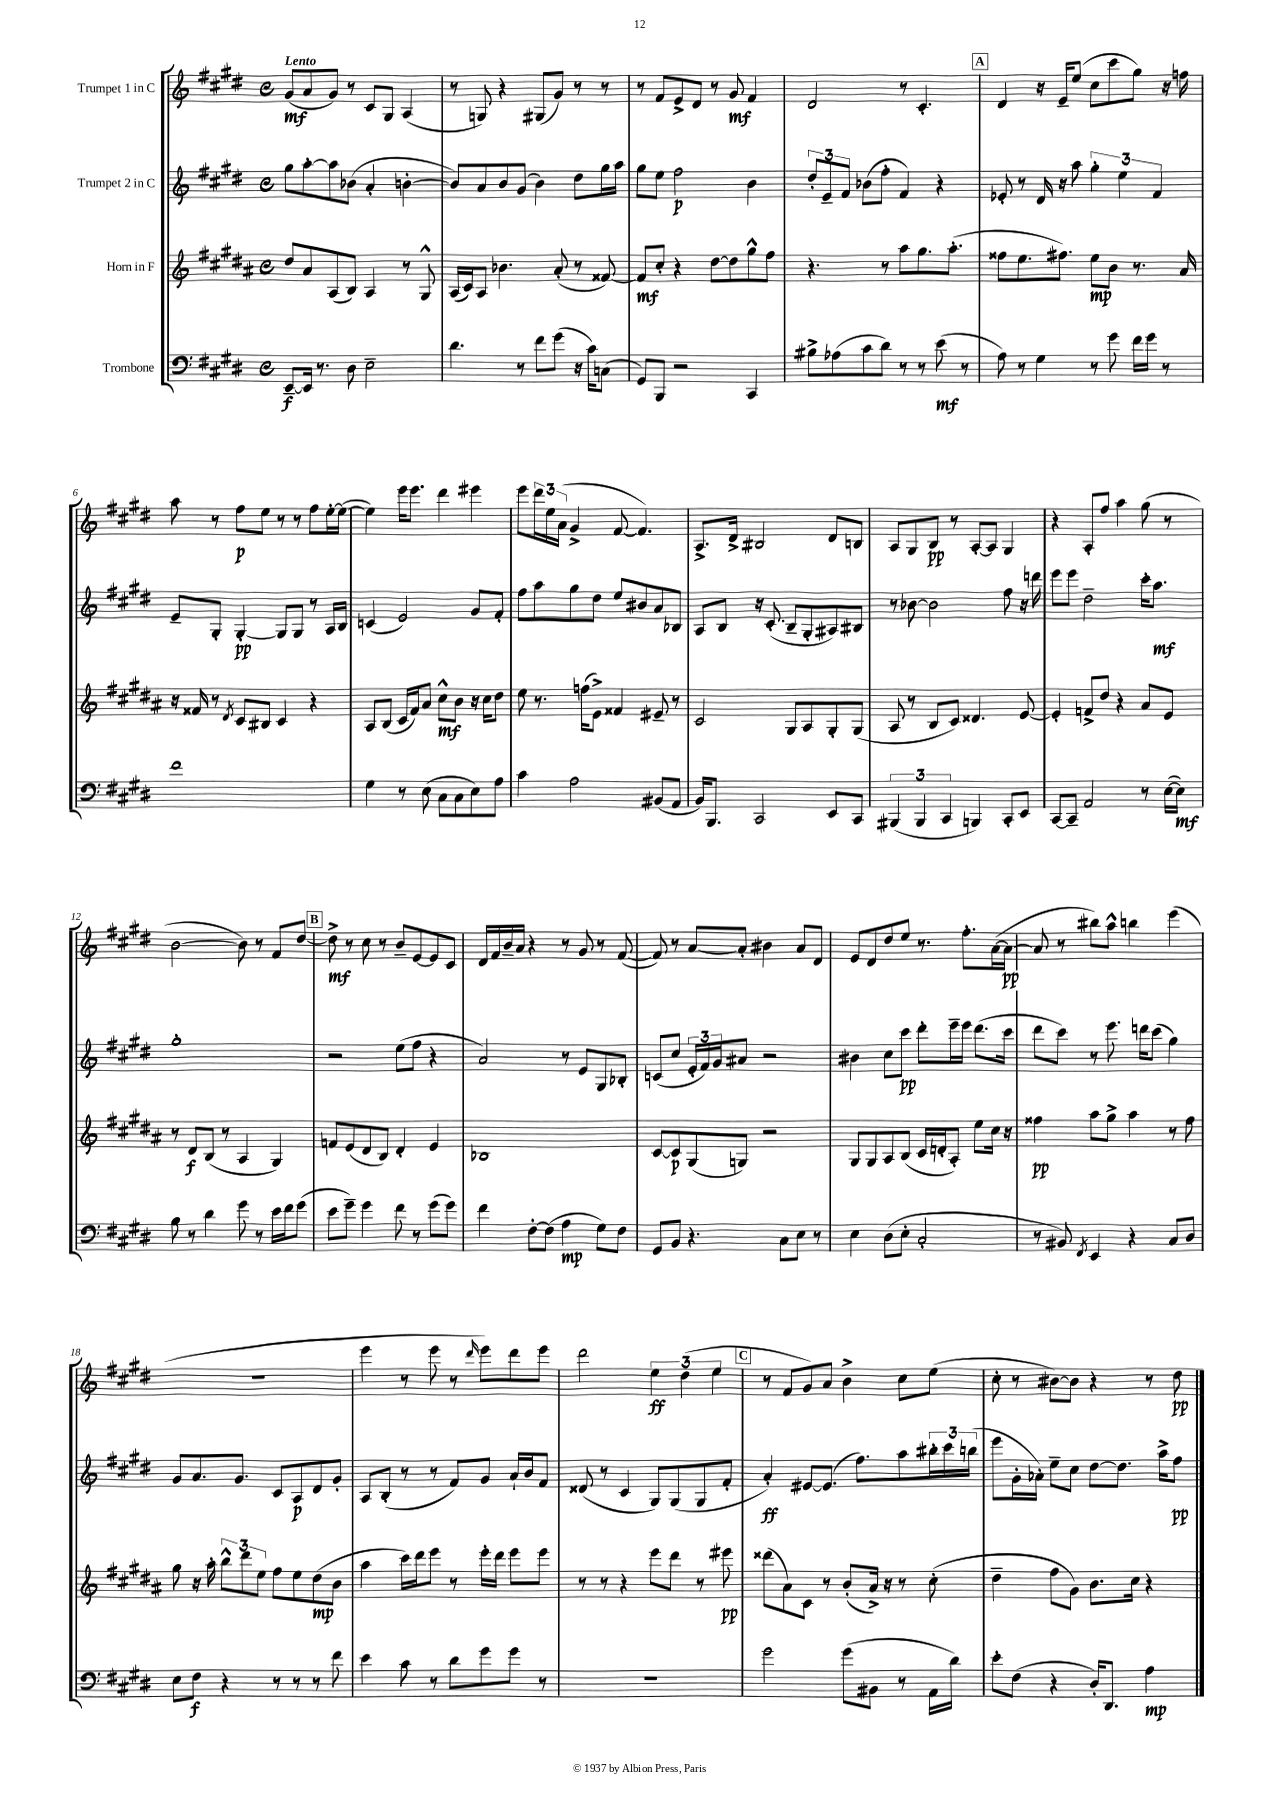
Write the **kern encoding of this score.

**kern	**dynam	**kern	**dynam	**kern	**dynam	**kern	**dynam
*part4	*part4	*part3	*part3	*part2	*part2	*part1	*part1
*staff4	*staff4	*staff3	*staff3	*staff2	*staff2	*staff1	*staff1
*I"Trombone	*	*I"Horn in F	*	*I"Trumpet 2 in C	*	*I"Trumpet 1 in C	*
*clefF4	*	*clefG2	*	*clefG2	*	*clefG2	*
*k[f#c#g#d#]	*	*k[f#c#g#d#a#]	*	*k[f#c#g#d#]	*	*k[f#c#g#d#]	*
*M4/4	*	*M4/4	*	*M4/4	*	*M4/4	*
*met(c)	*	*met(c)	*	*met(c)	*	*met(c)	*
=1	=1	=1	=1	=1	=1	=1	=1
!	!	!	!	!	!	!LO:TX:a:B:t=Lento	!
[8EE~/L	f	8dd#/L	.	8gg#\L	.	(8g#/L	mf
16EE/Jk]	.	8a#/	.	[8aa'\	.	8a/	.
8.r	.	.	.	.	.	.	.
.	.	(8A#/	.	8aa\]	.	8g#/J)	.
8D#\	.	8B/J)	.	(8b-X\J	.	8r	.
2E~\	.	4A#/	.	4a'/	.	8c#/L	.
.	.	.	.	.	.	8G#/J	.
.	.	8r	.	[4bn'\	.	(4A/	.
.	.	8G#^^/	.	.	.	.	.
=2	=2	=2	=2	=2	=2	=2	=2
4.d#\	.	(16A#/LL	.	8b/L])	.	8r	.
.	.	16c#/J)	.	.	.	.	.
.	.	8A#/J	.	8a/	.	8Gn/)	.
.	.	4.b-X\	.	8b/	.	4r	.
8r	.	.	.	(8g#/J	.	.	.
8f#\L	.	.	.	4b\)	.	(8G#X/L	.
(8g#\J	.	(8a#'/	.	.	.	8g#/J)	.
16r	.	8r	.	8dd#\L	.	8r	.
16c#\KL)	.	.	.	.	.	.	.
(8Cn\J	.	[8f##X/)	.	16gg#\L	.	8r	.
.	.	.	.	16aa\JJ	.	.	.
=3	=3	=3	=3	=3	=3	=3	=3
8GG#/L)	.	8f##/L]	mf	8gg#\L	.	8r	.
8BBB/J	.	8cc#'/J	.	8ee\J	.	8f#/L	.
2r	.	4r	.	2ff#\	p	8e^/	.
.	.	.	.	.	.	8d#/J	.
.	.	[8dd#\L	.	.	.	8r	.
.	.	8dd#\]	.	.	.	8g#/	mf
4CC#/	.	8gg#^^\	.	4b\	.	4f#/	.
.	.	8ff#\J	.	.	.	.	.
=4	=4	=4	=4	=4	=4	=4	=4
8B#X^\L	.	4.r	.	12dd#'/L	.	2d#/	.
.	.	.	.	12e~/	.	.	.
(8A-X\	.	.	.	.	.	.	.
.	.	.	.	12f#/J	.	.	.
8c#\	.	.	.	(8b-X\L	.	.	.
8d#\J)	.	8r	.	8ff#'\J	.	.	.
8r	.	8aa#\L	.	4f#/)	.	8r	.
8r	.	8.gg#\	.	.	.	4.c#'/	.
(8e\	mf	.	.	4r	.	.	.
.	.	(8.aa#'\J	.	.	.	.	.
8r	.	.	.	.	.	.	.
!!LO:REH:place=s1:t=A
=5	=5	=5	=5	=5	=5	=5	=5
8A\)	.	8ff##X\L	.	8e-X'/	.	4d#/	.
8r	.	8.ee\	.	8r	.	.	.
4G#\	.	.	.	16d#/	.	16r	.
.	.	8.ff#X\J)	.	16r	.	16e~/KL	.
.	.	.	.	8aa\	.	(8ee/J	.
8r	.	8ee\L	mp	6gg#'\	.	8cc#\L	.
8g#\	.	8b\J	.	.	.	8ccc#\	.
.	.	.	.	6ee\	.	.	.
16f#\LL	.	8.r	.	.	.	8gg#\J)	.
16g#\JJ	.	.	.	.	.	.	.
.	.	.	.	6f#/	.	.	.
8r	.	.	.	.	.	16r	.
.	.	16a#/	.	.	.	16ffn\	.
!!LO:LB:g=z
=6	=6	=6	=6	=6	=6	=6	=6
1f#	.	16r	.	8e~/L	.	8aa\	.
.	.	16f##X/	.	.	.	.	.
.	.	8r	.	8G#'/J	.	8r	.
.	.	8qd#/	.	.	.	.	.
.	.	8c#/L	.	[4G#'/	pp	8ff#\L	p
.	.	8B#X/J	.	.	.	8ee\J	.
.	.	4c#/	.	8G#/L]	.	8r	.
.	.	.	.	8G#/J	.	8r	.
.	.	4r	.	8r	.	8ff#\L	.
.	.	.	.	16A/LL	.	[16ee'\L	.
.	.	.	.	16B/JJ	.	(16ee\JJ_	.
=7	=7	=7	=7	=7	=7	=7	=7
4G#\	.	8A#/L	.	(4cn/	.	4ee\])	.
.	.	(8B/J	.	.	.	.	.
8r	.	16c#/LL	.	2e/)	.	16eee\KL	.
.	.	16f#/J)	.	.	.	8.eee\J	.
(8E\	.	8a#/J	.	.	.	.	.
8C#\L	.	8cc#^^\L	mf	.	.	4ddd#\	.
8C#\	.	8b\J	.	.	.	.	.
8E\)	.	16r	.	8g#/L	.	4eee#X\	.
.	.	16cc#\KL	.	.	.	.	.
8A\J	.	8dd#\J	.	8f#'/J	.	.	.
=8	=8	=8	=8	=8	=8	=8	=8
4c#\	.	8ee\	.	8ff#\L	.	8eee\L	.
.	.	8.r	.	8aa\	.	24ddd#\L	.
.	.	.	.	.	.	24ee\	.
.	.	.	.	.	.	(24a\JJ	.
2A\	.	.	.	8gg#\	.	4g#^/	.
.	.	(16ffn\KL	.	.	.	.	.
.	.	8e^\J)	.	8dd#\J	.	.	.
.	.	4f##X/	.	8ee/L	.	[8f#/	.
.	.	.	.	8b#X/	.	4.f#/])	.
(8BB#X/L	.	8e#X~/	.	8a/	.	.	.
8AA/J	.	8r	.	8B-X/J	.	.	.
=9	=9	=9	=9	=9	=9	=9	=9
16BB/KL)	.	2c#/	.	8A/L	.	8.A^/L	.
8.BBB/J	.	.	.	.	.	.	.
.	.	.	.	8B/J	.	.	.
.	.	.	.	.	.	16d#^/Jk	.
2CC#/	.	.	.	16r	.	2B#X/	.
.	.	.	.	(8.c#'/	.	.	.
.	.	8G#/L	.	8B~/L	.	.	.
.	.	8A#/	.	8G#'/	.	.	.
8EE/L	.	8G#'/	.	8A#X/)	.	8d#/L	.
8CC#/J	.	(8G#/J	.	8B#X/J	.	8Bn/J	.
=10	=10	=10	=10	=10	=10	=10	=10
(6BBB#X/	.	8A#/	.	8r	.	8A/L	.
.	.	8r	.	[8b-X\	.	8G#/	.
6BBB#/	.	.	.	.	.	.	.
.	.	8B/L	.	2b-\]	.	8B/J	pp
6CC#/	.	.	.	.	.	.	.
.	.	8c#/J)	.	.	.	8r	.
4BBBn/)	.	4.d##X/	.	.	.	[8A'/L	.
.	.	.	.	.	.	8A/J]	.
8CC#'/L	.	.	.	8ff#\	.	4G#/	.
8EE/J	.	[8e/	.	16r	.	.	.
.	.	.	.	16dddn\	.	.	.
=11	=11	=11	=11	=11	=11	=11	=11
[8CC#/L	.	4e'/]	.	8eee\L	.	4r	.
8CC#~/J]	.	.	.	8eee\J	.	.	.
2AA/	.	8fn^/L	.	2dd#~\	.	8A'/L	.
.	.	8dd#/J	.	.	.	8ff#/J	.
.	.	4r	.	.	.	4aa\	.
8r	.	8a#/L	.	16ccc#'\KL	.	(8gg#\	.
.	.	.	.	8.aa\J	mf	.	.
([16E\LL	.	8e/J	.	.	.	8r	.
16E\JJ])	mf	.	.	.	.	.	.
!!LO:LB:g=z
=12	=12	=12	=12	=12	=12	=12	=12
8B\	.	8r	.	1gg#'	.	[2b\	.
8r	.	8d#/L	f	.	.	.	.
4d#\	.	(8B/J	.	.	.	.	.
.	.	8r	.	.	.	.	.
8g#\	.	4A#/	.	.	.	8b\])	.
8r	.	.	.	.	.	8r	.
16e\LL	.	4G#/)	.	.	.	8f#/L	.
16f#\J	.	.	.	.	.	.	.
(8g#\J	.	.	.	.	.	[8dd#/J	.
!!LO:REH:place=s1:t=B
=13	=13	=13	=13	=13	=13	=13	=13
8e\L	.	8fn/L	.	2r	.	8dd#^\]	mf
8g#~\J)	.	(8e/	.	.	.	8r	.
4g#\	.	8d#/	.	.	.	8cc#\	.
.	.	8B/J)	.	.	.	8r	.
8f#\	.	4d#'/	.	(8ee\L	.	8b~/L	.
8r	.	.	.	8ff#\J	.	[8e/	.
(8g#\L	.	4e/	.	4r	.	8e/]	.
8g#\J)	.	.	.	.	.	8c#/J	.
=14	=14	=14	=14	=14	=14	=14	=14
4f#\	.	1B-X	.	2a/)	.	16d#/LL	.
.	.	.	.	.	.	16f#/	.
.	.	.	.	.	.	16b~/	.
.	.	.	.	.	.	16a/JJ	.
[8F#'\L	.	.	.	.	.	4r	.
(8F#\J]	.	.	.	.	.	.	.
4A\	mp	.	.	8r	.	8r	.
.	.	.	.	8e/L	.	8g#/	.
8G#\L)	.	.	.	8G#/	.	8r	.
8F#\J	.	.	.	8B-X'/J	.	([8f#/	.
=15	=15	=15	=15	=15	=15	=15	=15
8GG#/L	.	[8c#/L	.	(8cn/L	.	8f#/])	.
8BB/J	.	8c#/]	p	8cc#/J	.	8r	.
4.r	.	(8G#/	.	24e'/LL	.	[8a/L	.
.	.	.	.	24f#/)	.	.	.
.	.	.	.	24g#/J	.	.	.
.	.	8Gn/J)	.	8a#X/J	.	8a'/J]	.
.	.	2r	.	2r	.	4b#X\	.
8C#\L	.	.	.	.	.	.	.
8E\J	.	.	.	.	.	8a/L	.
8r	.	.	.	.	.	8d#/J	.
=16	=16	=16	=16	=16	=16	=16	=16
4E\	.	8G#/L	.	4b#X\	.	8e/L	.
.	.	8G#/	.	.	.	8d#/	.
(8D#\L	.	8A#/	.	8cc#\L	.	8dd#/	.
8E'\J	.	(8B/J	.	8ccc#\J	pp	8ee/J	.
2C#'/	.	16c#/LL	.	8ddd#'\L	.	8.r	.
.	.	16dn'/J	.	.	.	.	.
.	.	8A#'/J)	.	16eee~\L	.	.	.
.	.	.	.	16eee\JJ	.	8.ff#'\L	.
.	.	8ee\L	.	(8.ddd#\L	.	.	.
.	.	16cc#\Jk	.	.	.	([16a\L	.
.	.	16r	.	16ccc#\Jk	.	16a\JJ_	pp
=17	=17	=17	=17	=17	=17	=17	=17
8r	.	4ff##X\	pp	8ddd#\L	.	8a/]	.
8BB#X/)	.	.	.	8ccc#\J)	.	8r	.
8qFF#/	.	.	.	.	.	.	.
4EE/	.	8aa#\L	.	8r	.	8bb#X\L)	.
.	.	8gg#^\J	.	8.eee\	.	8aa^^\J	.
4r	.	4aa#\	.	.	.	4bbn\	.
.	.	.	.	16dddn\KL	.	.	.
.	.	.	.	(8ccc#\J	.	.	.
8C#/L	.	8r	.	4gg#\)	.	(4eee\	.
8D#/J	.	8ff##\	.	.	.	.	.
!!LO:LB:g=z
=18	=18	=18	=18	=18	=18	=18	=18
8E\L	.	8gg#\	.	8g#/L	.	1r	.
8F#\J	f	16r	.	8.a/	.	.	.
.	.	16aa#'\	.	.	.	.	.
4r	.	12bb^^\L	.	.	.	.	.
.	.	.	.	8.g#/J	.	.	.
.	.	12ddd#\	.	.	.	.	.
.	.	12ee\J	.	.	.	.	.
8r	.	8ff#\L	.	8c#/L	.	.	.
8r	.	8ee\	.	8A/	p	.	.
8r	.	(8dd#\	mp	8d#/	.	.	.
8f#\	.	8b\J	.	8g#'/J	.	.	.
=19	=19	=19	=19	=19	=19	=19	=19
4e\	.	4aa#\	.	8A/L	.	4eee\	.
.	.	.	.	(8B'/J	.	.	.
8c#\	.	16ccc#\LL)	.	8r	.	8r	.
.	.	16ddd#\J	.	.	.	.	.
8r	.	8eee\J	.	8r	.	8eee\	.
8d#\L	.	8r	.	8f#/L)	.	8r	.
.	.	.	.	.	.	16qqddd#/	.
8g#\	.	16eee'\LL	.	8g#/J	.	8eee\L)	.
.	.	16ddd#\JJ	.	.	.	.	.
8g#\J	.	8eee\L	.	16a`/LL	.	8ddd#\	.
.	.	.	.	16b/J	.	.	.
8r	.	8eee\J	.	8f#/J	.	8eee\J	.
=20	=20	=20	=20	=20	=20	=20	=20
1r	.	8r	.	(8d##X/	.	2ddd#\	.
.	.	8r	.	8r	.	.	.
.	.	4r	.	4c#/	.	.	.
.	.	8eee\L	.	8G#/L)	.	6ee\	ff
.	.	8ddd#\J	.	(8G#/	.	.	.
.	.	.	.	.	.	(6dd#\	.
.	.	8r	.	8G#/	.	.	.
.	.	.	.	.	.	6ee\	.
.	.	8eee#X\	pp	8f#'/J	.	.	.
!!LO:REH:place=s1:t=C
=21	=21	=21	=21	=21	=21	=21	=21
2g#\	.	(8ddd##X\L	.	4a'/)	ff	8r	.
.	.	8a#\)	.	.	.	8f#/L	.
.	.	8c#\J	.	[8e#X/L	.	8g#/)	.
.	.	8r	.	(8.e#/J]	.	8a/J	.
(8g#\L	.	(8b'/L	.	.	.	4b^\	.
.	.	.	.	8.ff#\L)	.	.	.
8BB#X\J	.	16a#^/Jk)	.	.	.	.	.
.	.	16r	.	.	.	.	.
8r	.	8r	.	8aa\	.	8cc#\L	.
16AA\LL	.	(8cc#'\	.	24bb#X'\L	.	(8ee\J	.
.	.	.	.	24ccc#\	.	.	.
16d#\JJ)	.	.	.	.	.	.	.
.	.	.	.	(24bbn\JJ	.	.	.
=22	=22	=22	=22	=22	=22	=22	=22
8e'\L	.	4dd#~\	.	8eee\L	.	8cc#'\	.
(8F#\J	.	.	.	16g#'\L	.	8r	.
.	.	.	.	16a-X'\JJ)	.	.	.
4r	.	8ff#\L	.	8ee~\L	.	[8b#X\L)	.
.	.	8g#\J)	.	8cc#\J	.	8b#\J]	.
16D#'/KL)	.	8.b\L	.	[8dd#\L	.	4r	.
8.DD#/J	.	.	.	.	.	.	.
.	.	.	.	8.dd#\J]	.	.	.
.	.	16cc#\Jk	.	.	.	.	.
4A\	mp	4r	.	.	.	8r	.
.	.	.	.	16aa^\KL	.	.	.
.	.	.	.	8ff#\J	pp	8dd#\	pp
==	==	==	==	==	==	==	==
*-	*-	*-	*-	*-	*-	*-	*-
